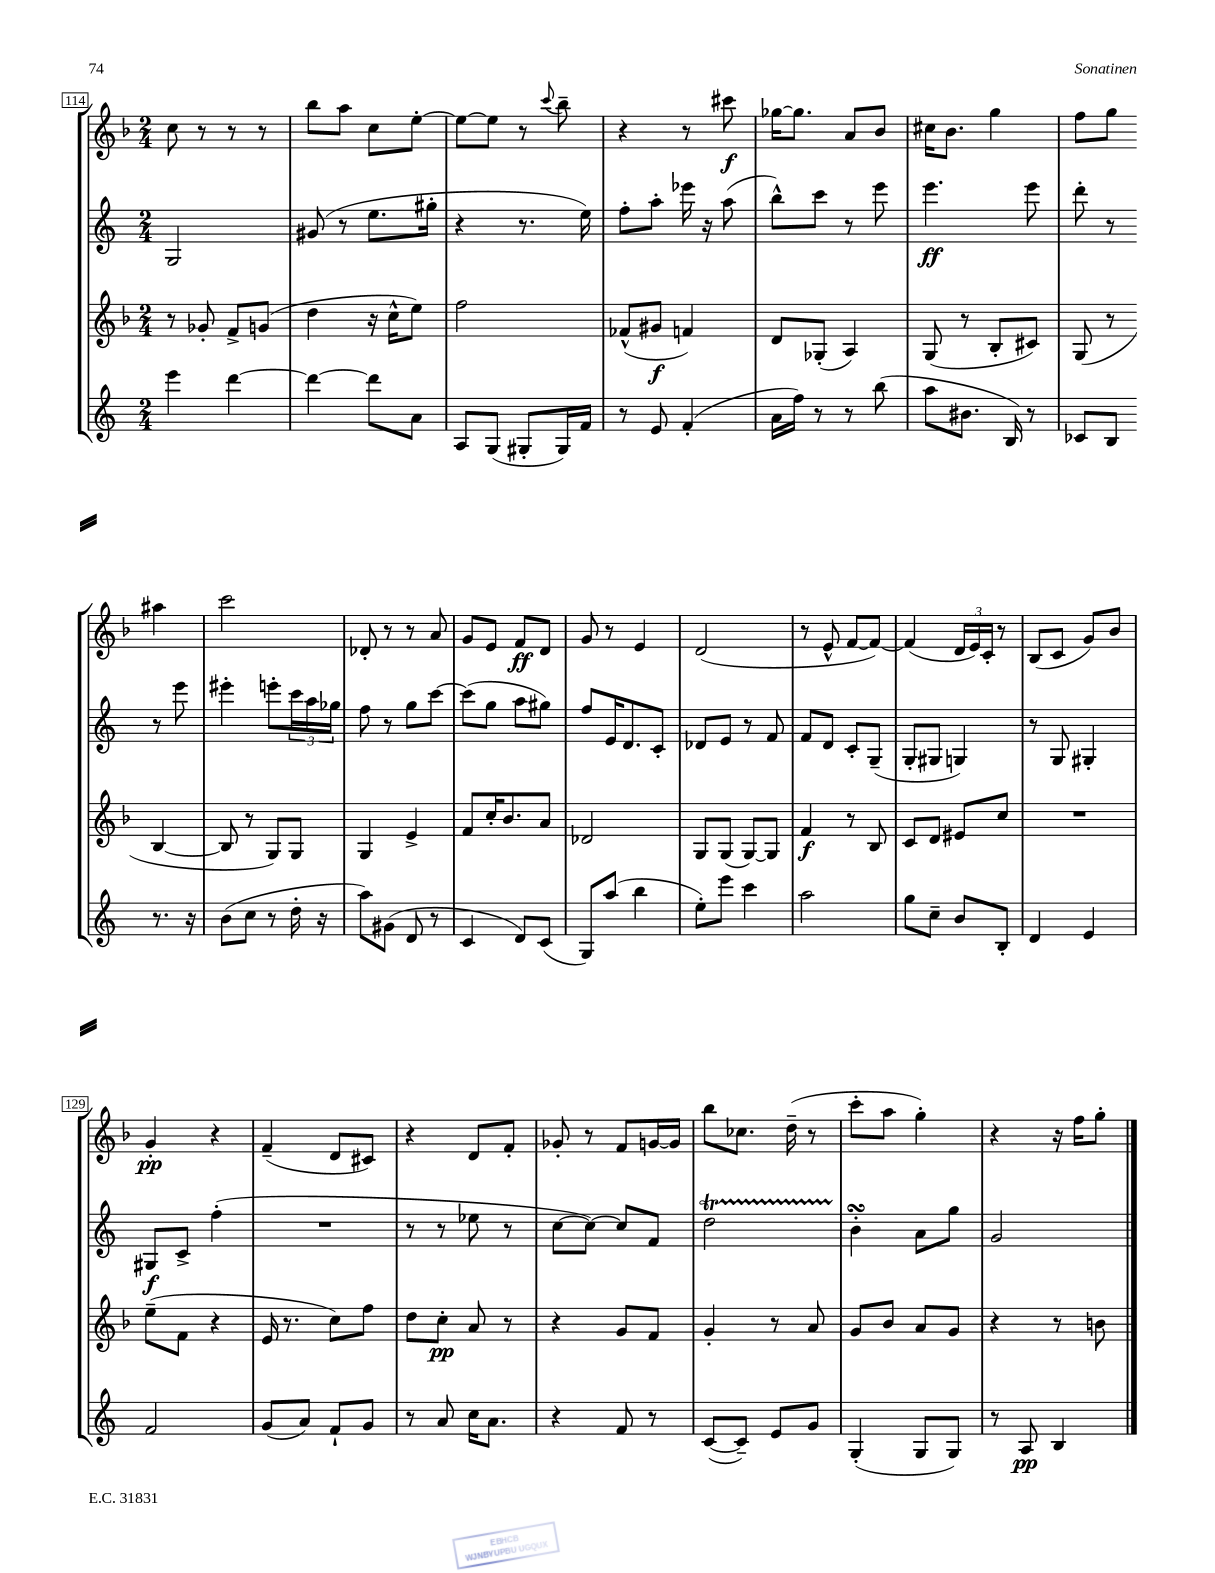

**kern	**kern	**kern	**kern
*staff4	*staff3	*staff2	*staff1
*clefG2	*clefG2	*clefG2	*clefG2
*k[]	*k[b-]	*k[]	*k[b-]
*M2/4	*M2/4	*M2/4	*M2/4
4eee	8r	2G	8cc
.	8g-'	.	8r
[4ddd	8f^	.	8r
.	(8g	.	8r
=	=	=	=
4ddd_	4dd	(8g#	8bb-
.	.	8r	8aa
8ddd]	16r	8.ee	8cc
.	16cc^^	.	.
8a	8ee)	.	[8ee'
.	.	16gg#'	.
=	=	=	=
8A	2ff	4r	8ee_
(8G	.	.	8ee]
8G#'	.	8.r	8r
.	.	.	8qqccc
16G#)	.	.	8bb-~
16f	.	16ee)	.
=	=	=	=
8r	(8f-^^	8ff'	4r
8e	8g#	8aa'	.
(4f'	4f)	16eee-	8r
.	.	16r	.
.	.	(8aa	8ccc#
=	=	=	=
16a	8d	8bb^^)	[16gg-
16ff)	.	.	8.gg-]
8r	(8G-'	8ccc	.
8r	4A)	8r	8a
(8bb	.	8eee	8b-
=	=	=	=
8aa	(8G	4.eee	16cc#
.	.	.	8.b-
8.b#	8r	.	.
.	8B-'	.	4gg
16B)	.	.	.
8r	8c#)	8eee	.
=	=	=	=
8c-	(8G	8ddd'	8ff
8B	8r	8r	8gg
8.r	[4B-	8r	4aa#
.	.	8eee	.
16r	.	.	.
=	=	=	=
(8b	8B-]	4eee#'	2ccc
8cc	8r	.	.
8r	8G)	8eee'	.
16dd'	8G	24ccc	.
.	.	24aa	.
16r	.	.	.
.	.	24gg-	.
=	=	=	=
8aa)	4G	8ff	8d-'
(8g#	.	8r	8r
8d	4e^	8gg	8r
8r	.	[8ccc	8a
=	=	=	=
4c	8f	(8ccc]	8g
.	16cc'	8gg	8e
.	8.b-	.	.
8d)	.	8aa	8f
(8c	8a	8gg#)	8d
=	=	=	=
8G)	2d-	8ff	8g
(8aa	.	16e	8r
.	.	8.d	.
4bb	.	.	4e
.	.	8c'	.
=	=	=	=
8ee')	8G	8d-	(2d
8eee	(8G	8e	.
4ccc	[8G)	8r	.
.	8G]	8f	.
=	=	=	=
2aa	4f	8f	8r
.	.	8d	8e^^
.	8r	8c'	[8f
.	8B-	(8G~	8f_)
=	=	=	=
8gg	8c	8G'	(4f]
8cc~	8d	8G#	.
8b	8e#	4G)	24d
.	.	.	24e)
.	.	.	24c'
8B'	8cc	.	8r
=	=	=	=
4d	2r	8r	(8B-
.	.	8G	8c
4e	.	4G#'	8g)
.	.	.	8b-
=	=	=	=
2f	(8ee~	8G#	4g'
.	8f	8c^	.
.	4r	(4ff'	4r
=	=	=	=
(8g	16e	2r	(4f~
.	8.r	.	.
8a)	.	.	.
8f`	8cc)	.	8d
8g	8ff	.	8c#)
=	=	=	=
8r	8dd	8r	4r
8a	8cc'	8r	.
16cc	8a	8ee-	8d
8.a	.	.	.
.	8r	8r	8f'
=	=	=	=
4r	4r	[8cc	8g-'
.	.	8cc_)	8r
8f	8g	8cc]	8f
8r	8f	8f	[16g
.	.	.	16g]
=	=	=	=
([8c	4g'	2dd	8bb-
8c~])	.	.	8.cc-
8e	8r	.	.
.	.	.	(16dd~
8g	8a	.	8r
=	=	=	=
(4G'	8g	4b'	8ccc'
.	8b-	.	8aa
8G	8a	8a	4gg')
8G)	8g	8gg	.
=	=	=	=
8r	4r	2g	4r
8A	.	.	.
4B	8r	.	16r
.	.	.	16ff
.	8b	.	8gg'
==	==	==	==
*-	*-	*-	*-
